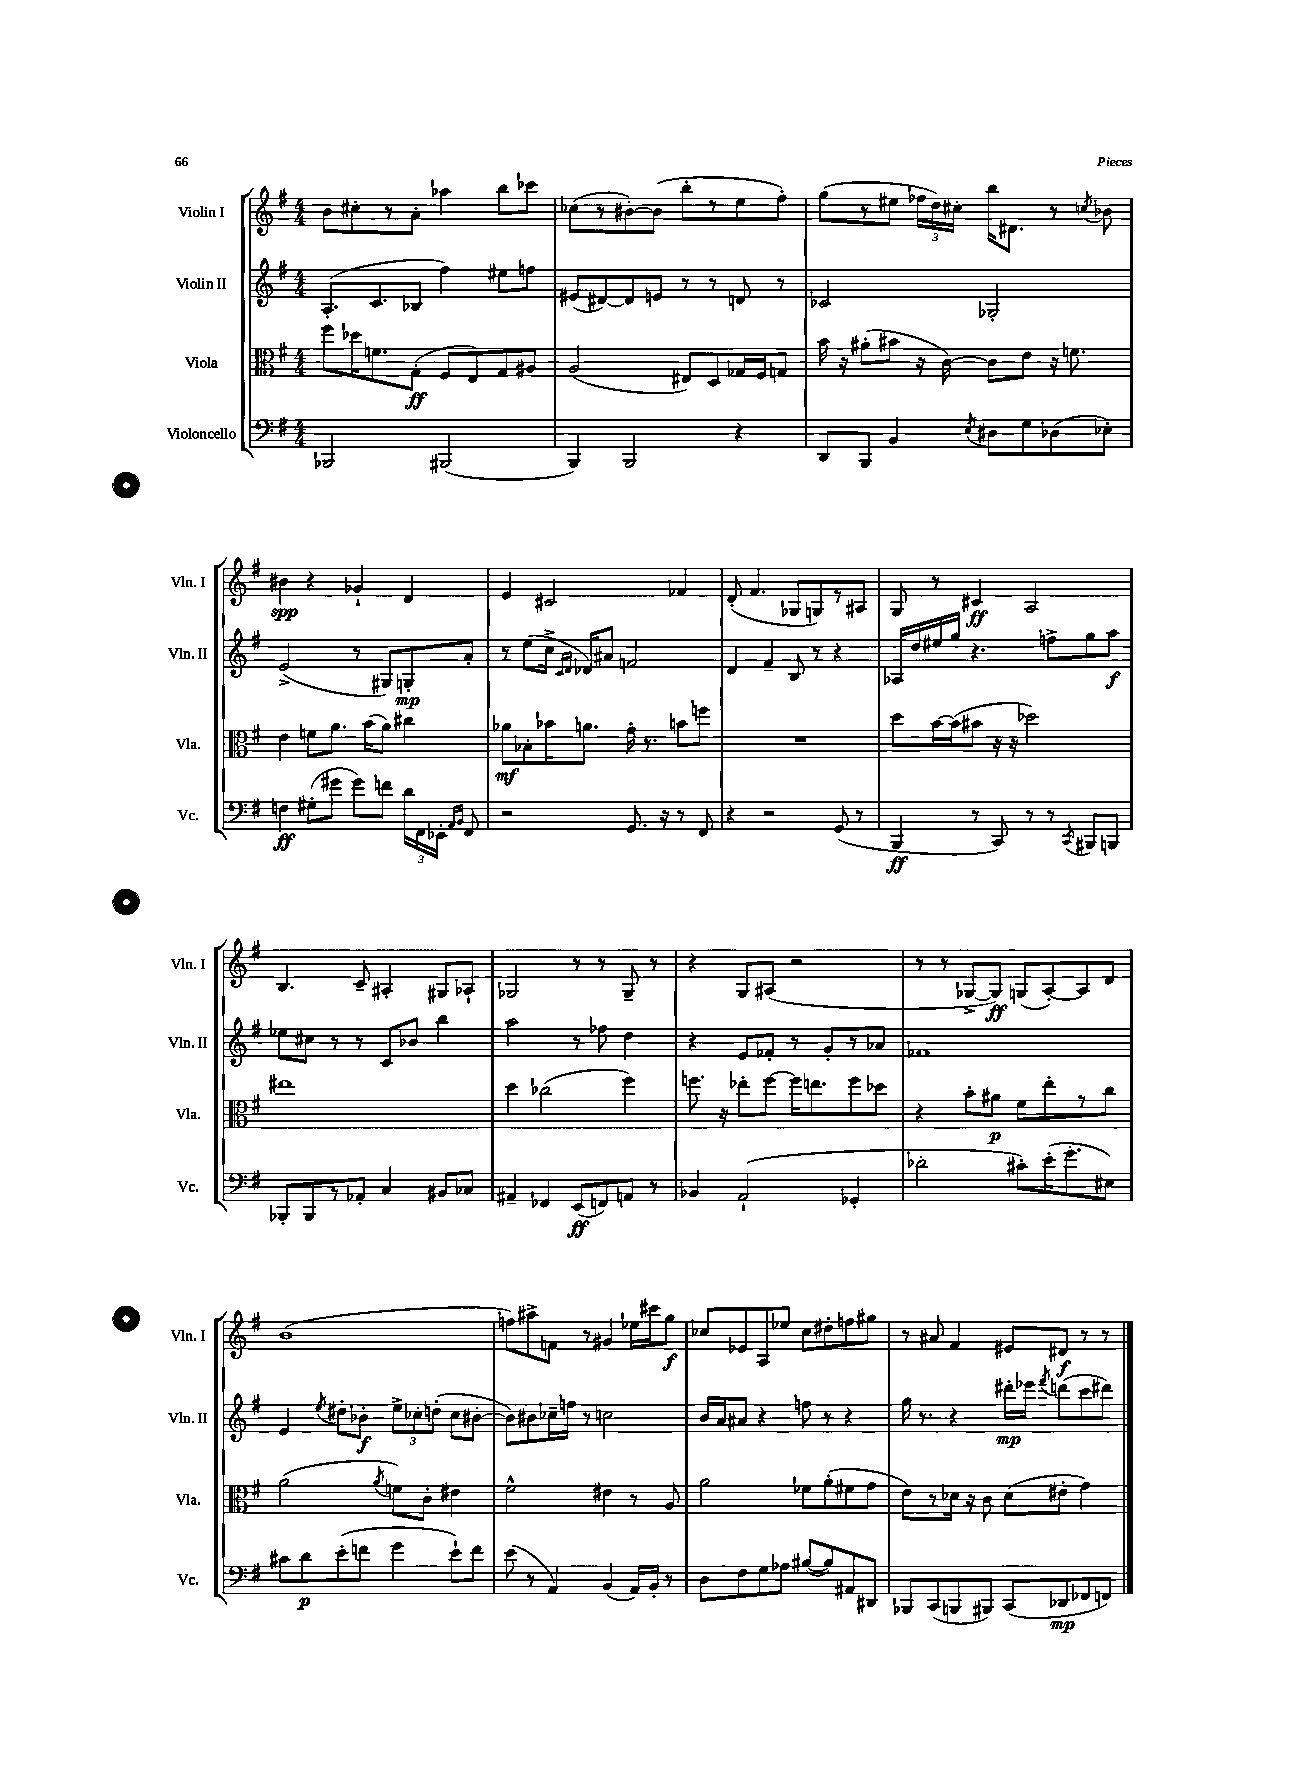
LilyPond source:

<<
\new StaffGroup <<
\new Staff = "s0" \with { instrumentName = "Violin I" shortInstrumentName = "Vln. I" } {
    \clef treble \key g \major \numericTimeSignature \time 4/4
    \autoBeamOff b'8[ cis''8-. r8 a'8]-. aes''4 b''8[ ces'''8] |
    ces''8[( r8 bis'8~-.) bis'8]( b''8[-. r8 e''8 fis''8]-.) |
    g''8[( r8 eis''8] \tuplet 3/2 { fes''16[ d''16) cis''16]-. } b''16[ dis'8.] r8 \acciaccatura { c''8 } bes'8 |
    bis'4\spp r4 ges'4-! d'4 |
    e'4 cis'2 fes'4 |
    d'8-.( fis'4. ges8[ g8) r8 ais8] |
    g8 r8 cis'4\ff a2 |
    b4. c'8-- ais4-. gis8[ aes8]-! |
    ges2 r8 r8 ges8-- r8 |
    r4 g8[ ais8]( r2 |
    r8 r8 ges8[~-> ges8]\ff) g8[( a8~-.) a8 d'8] |
    b'1( |
    f''8[) ais''8-> f'8] r8 gis'4 ees''16[ cis'''16 g''8]\f |
    ces''8[ ees'8 a8 ees''8] ces''8[ dis''8-. f''8 gis''8] |
    r8 ais'8 fis'4 eis'8[ dis'8]\f r8 r8 \bar "|." |
}
\new Staff = "s1" \with { instrumentName = "Violin II" shortInstrumentName = "Vln. II" } {
    \clef treble \key g \major \numericTimeSignature \time 4/4
    \autoBeamOff a8.[-.( c'8. bes8] fis''4) eis''8[ f''8] |
    eis'8[( dis'8~) dis'8 e'8] r8 r8 d'8 r8 |
    ces'2 ges2-. |
    e'2->( r8 gis8[) g8-.\mp a'8]-. |
    r8 e''8[( c''16]-> \grace { c'16[ d'16] } des'16[) ais'8] f'2 |
    d'4 fis'4-- b8 r8 r4 |
    aes16[ d''16 eis''16 g''16] r4. f''8[-> g''8 a''8]\f |
    ees''8[ cis''8] r8 r8 c'8[ bes'8] b''4 |
    a''2 r8 fes''8 d''4 |
    r4 e'8[ fes'8]-. r8 g'8[-. r8 aes'8] |
    fes'1 |
    e'4 \acciaccatura { e''8 } dis''8[-. bes'8]-.\f \tuplet 3/2 { e''8[-> ces''8-. d''8]-.( } ces''8[ bis'8]~-. |
    bis'8[) bis'8 ces''16-- f''16] r8 c''2 |
    b'16[ a'16 ais'8] r4 f''8 r8 r4 |
    g''16 r8. r4 dis'''16[-.\mp ees'''16] \acciaccatura { fis'''8 } d'''8[( c'''8 dis'''8]) \bar "|." |
}
\new Staff = "s2" \with { instrumentName = "Viola" shortInstrumentName = "Vla." } {
    \clef alto \key g \major \numericTimeSignature \time 4/4
    \autoBeamOff fis''8[ des''16 f'8. g8]-.\ff( fis8[ e8) g8 ais8] |
    a2( eis8[) d8 ges16 fis16 g8] |
    b'16 r16 ais'8[-.( bis'8] r16 c'16~) c'8[ e'8] r16 f'8. |
    e'4 f'8[ a'8.] b'16[( a'8]) cis''4 |
    aes'8[\mf bes8-. bes'16 a'8.] g'16-. r8. b'8[ f''8] |
    R1 |
    d''8[ b'16~ b'16( bis'8] r16 r16 des''2) |
    eis''1 |
    d''4 ces''2( fis''4) |
    f''8. r16 ees''8[-. f''8]~ f''16[ e''8. f''8 des''8] |
    r4 b'8[-. ais'8]\p fis'8[ e''8-. r8 c''8] |
    a'2( \acciaccatura { a'8 } f'8[) c'8]-. eis'4 |
    fis'2-^ eis'4 r8 a8 |
    a'2 fes'8[ a'8-.( fis'8 g'8] |
    e'8[) r8 des'16] r16 c'8 des'8[( eis'8]-. g'4) \bar "|." |
}
\new Staff = "s3" \with { instrumentName = "Violoncello" shortInstrumentName = "Vc." } {
    \clef bass \key g \major \numericTimeSignature \time 4/4
    \autoBeamOff bes,,2 bis,,2( |
    b,,4) b,,2 r4 |
    d,8[ b,,8] b,4 \acciaccatura { e8 } dis8[ g8 des8( ees8]-.) |
    f4\ff gis8[-.( gis'8] gis'8[) f'8] \tuplet 3/2 { d'16[ fis,16 ees,16]-. } \grace { a,16[ b,16] } fis,8 |
    r2 g,8. r16 r8 fis,8 |
    r4 r2 g,8( r8 |
    b,,4\ff r8 c,8) r8 r8 \acciaccatura { c,8 } bis,,8[ b,,8] |
    bes,,8[-. bes,,8 r8 aes,8]-. c4 bis,8[ ces8] |
    ais,4-- fes,4 e,8[\ff( f,8) a,8] r8 |
    bes,4 a,2-!( ges,4-. |
    des'2-. cis'8[-.) e'16-.( g'8.-. eis8]) |
    cis'8[ d'8\p e'8-.( f'8] g'4 e'8[-!) f'8] |
    e'8( r8 a,4) b,4( a,16[) b,16]-. r8 |
    d8[ fis8 g8 aes8] bis8[~( bis8) ais,8 dis,8] |
    bes,,8[ c,8( b,,8 bis,,8]) c,8[( des,8\mp fes,8 f,8]) \bar "|." |
}
>>
>>
\layout { \context { \Score \remove "Bar_number_engraver" } }
